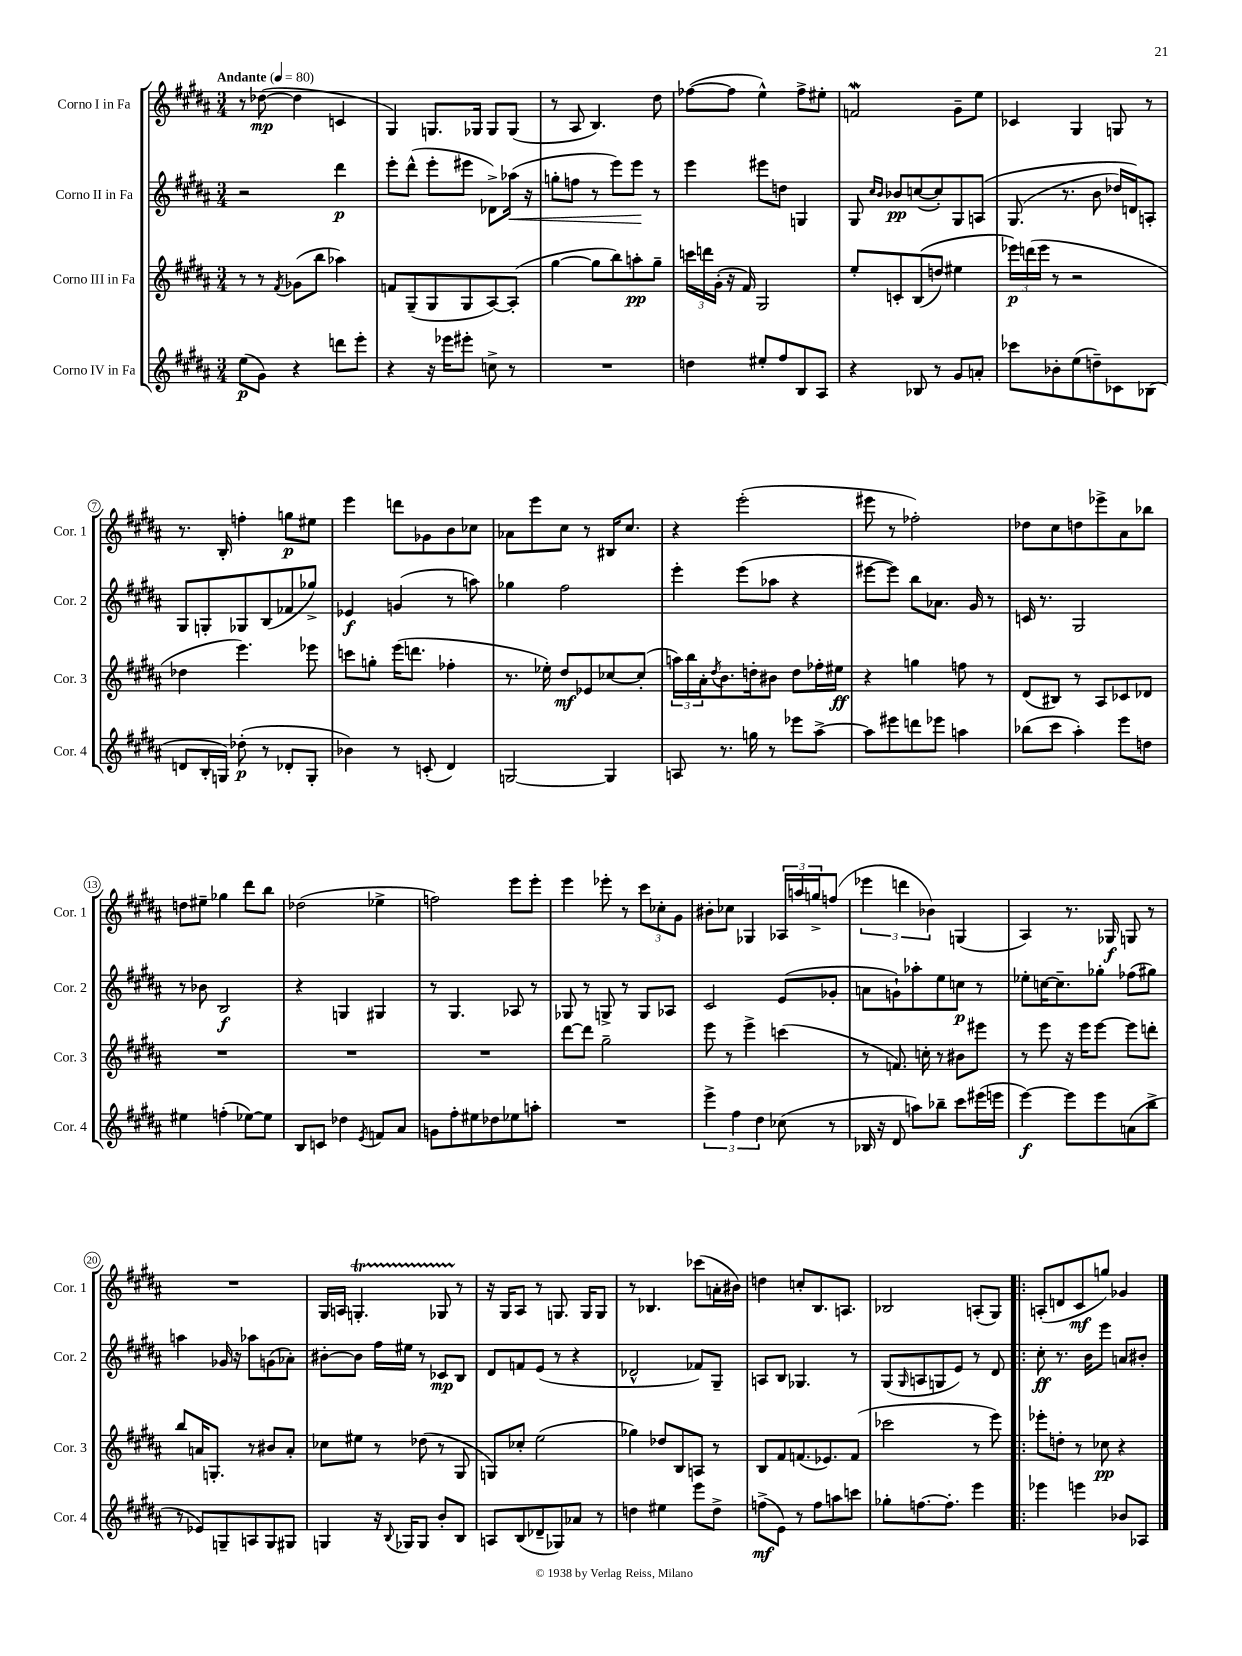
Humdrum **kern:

**kern	**kern	**kern	**kern
*staff4	*staff3	*staff2	*staff1
*clefG2	*clefG2	*clefG2	*clefG2
*k[f#c#g#d#a#]	*k[f#c#g#d#a#]	*k[f#c#g#d#a#]	*k[f#c#g#d#a#]
*M3/4	*M3/4	*M3/4	*M3/4
*MM80	*MM80	*MM80	*MM80
(8ee	8r	2r	8r
8g#)	8r	.	([8dd-
.	8qf#	.	.
4r	(8g-	.	4dd-]
.	8bb	.	.
8ddd	4aa-)	4ddd#	4c
8eee'	.	.	.
=	=	=	=
4r	8f	8eee'	4G#)
.	(8G#~	(8ddd#^^	.
16r	8G#	8eee'	8.G
16eee-	.	.	.
8eee#'	8G#	8eee#	.
.	.	.	16G-
8cc^	[8A#)	8d-^)	8G-
8r	(8A#']	(16aa-	(8G-
.	.	16r	.
=	=	=	=
2.r	[4gg#	8gg'	8r
.	.	8ff	8A#
.	8gg#]	8r	4.B)
.	8bb)	8eee)	.
.	8aa'	8eee	.
.	8gg#~	8r	8dd#
=	=	=	=
4dd	24ccc	4eee	([8ff-
.	24ddd	.	.
.	(24g#'	.	.
.	16r	.	8ff-]
.	16f#)	.	.
8ee#'	2G#	8eee#	4ee^^)
8ff#	.	8dd	.
8B	.	4G	8ff-^
8A#	.	.	8ee#'
=	=	=	=
4r	8ee'	8G#	2f
.	.	16qqcc#	.
.	.	16qqb	.
.	8c'	8b-	.
8B-	&((8B	([8cc	.
8r	8dd)	8cc'])	.
8g#	4ee#	8G#	8g#~
8a'	.	&(8A	8ee
=	=	=	=
8ccc-	24eee-&)	(8.G#	4c-
.	(24ddd	.	.
.	24eee-	.	.
8b-'	8r	.	.
.	.	8.r	.
(8ee	2r	.	4G#
8dd~)	.	8b	.
8c-	.	16dd-)	8G
.	.	16d&)	.
(8B-	.	8A'	8r
=	=	=	=
8d	4dd-	8G#	8.r
16B'	.	8G'	.
16G)	.	.	16B'
(8dd-'	4.eee)	8G-	4ff'
8r	.	(8B	.
8d-'	.	8f-	8gg
8G'	8eee-	8gg-^)	8ee#
=	=	=	=
4b-)	8ccc	4e-	4eee
.	8gg'	.	.
8r	(16eee	(4g	8ddd
.	8.ddd	.	.
(8c'	.	.	8g-
4d#)	4ff-'	8r	8b
.	.	8aa)	8cc-
=	=	=	=
[2G	8.r	4gg-	8a-
.	.	.	8eee
.	16ee-')	.	.
.	8dd#	2ff#	8cc#
.	8e-	.	8r
4G]	[8cc-	.	16B#
.	.	.	8.cc#
.	(8cc-']	.	.
=	=	=	=
8A	24aa)	4eee'	4r
.	24bb	.	.
.	24a#'	.	.
.	8qdd#	.	.
8.r	8.b	.	.
.	.	(8eee	(2eee'
16gg	16dd'	.	.
8r	8b#	8aa-	.
8eee-	8dd	4r	.
[8aa#^	16ff-'	.	.
.	16ee#	.	.
=	=	=	=
8aa#]	4r	[8eee#	8eee#
8eee#	.	8eee#])	8r
8ddd	4gg	8bb	2ff-')
8eee-	.	8.a-	.
4aa	8ff	.	.
.	.	16g#	.
.	8r	8r	.
=	=	=	=
(8bb-	(8d#	16c	8dd-
.	.	8.r	.
8ccc#	8B#)	.	8cc#
4aa#')	8r	2G#	8dd
.	8A#	.	8eee-^
8eee	8c-	.	8a#
8dd	8d-	.	8bb-
=	=	=	=
4ee#	2.r	8r	8dd
.	.	8b-	8ee#~
(4ff'	.	2B	4gg-
[8ee-)	.	.	8ddd#
8ee-]	.	.	8bb
=	=	=	=
8B	2.r	4r	(2dd-
8c	.	.	.
4dd-	.	4G	.
8qe	.	.	.
8f	.	4G#	4ee-^
8a#	.	.	.
=	=	=	=
8g	2.r	8r	2ff)
8ff#'	.	4.G#	.
8ee#	.	.	.
8dd-	.	.	.
8ee-	.	8A-	8eee
8aa'	.	8r	8eee'
=	=	=	=
2.r	[8ddd#	8G-	4eee
.	8ddd#]	8r	.
.	2gg#~	8G^	8eee-'
.	.	8r	8r
.	.	8G	12ccc#
.	.	.	12cc-'
.	.	8A-	.
.	.	.	12g#
=	=	=	=
6eee^	8eee	2c#	8b#'
.	8r	.	8cc-
6ff#	.	.	.
.	4eee^	.	4G-
6dd#	.	.	.
(8cc-	(4ccc	(8e	24A-
.	.	.	24aa
.	.	.	24gg^
8r	.	8g-'	(8ff
=	=	=	=
16B-	8r	8a	6eee-
16r	.	.	.
8d#	8.f)	8g`)	.
.	.	.	6ddd
8aa)	.	8aa-'	.
.	16cc'	.	.
.	.	.	6b-)
8bb-~	8r	8ee	.
8ccc#	8b#	8cc	(4G
(16eee#	8eee#	8r	.
16eee	.	.	.
=	=	=	=
[4eee)	8r	8ee-'	4A#)
.	8eee	[16cc	.
.	.	8.cc~]	.
8eee]	16r	.	8.r
.	16eee	.	.
8eee	[8eee	8gg-'	.
.	.	.	16G-
(8a	8eee]	(8ff-	8G
8bb^	8ddd'	8gg#)	8r
=	=	=	=
8r	8bb	4aa	2.r
8e-)	16a	.	.
.	8.G'	.	.
8G~	.	16g-	.
.	.	16r	.
8A	8r	8aa-	.
8G	8b#	(8g	.
8G#	8a'	8a-')	.
=	=	=	=
4G	8cc-	[8b#'	16G#
.	.	.	16A
.	8ee#	8b#]	4.G'
16r	8r	16ff#	.
8qqB	.	.	.
16G-	.	16ee#	.
8G-	(8dd-	8r	.
8b'	8r	8c-	8G-
8B	8G#	8B	8r
=	=	=	=
8A	8G)	8d#	16r
.	.	.	16G#
(8B	8cc-'	8f	8A#
8d-~	(2ee	(8e	8r
8G-)	.	8r	8.G
8a-	.	4r	.
.	.	.	16G
8r	.	.	8G
=	=	=	=
4dd	4gg-)	2d-^^	8r
.	.	.	4.B-
4ee#	8dd-	.	.
.	8B	.	.
8eee	8A	8f-)	(8ccc-
8dd^	8r	8G#~	16a'
.	.	.	16b#)
=	=	=	=
(8ff^	8B	8A	4dd
8e)	8f#	8B	.
8r	(8.f	4.G-	8cc'
8ff	.	.	8.B
.	8.e-)	.	.
8aa	.	.	.
.	.	.	8.A
8ccc	(8f	8r	.
=	=	=	=
8gg-'	2ccc-	(8G#	2B-
.	.	16qqG#	.
[8.ff	.	8A	.
.	.	8G	.
8.ff']	.	.	.
.	.	8e)	.
4eee	8r	8r	(8A'
.	8eee)	8d#	8G#)
=!|:	=!|:	=!|:	=!|:
4eee-	8eee-'	8cc#'	(8A'
.	8dd'	8.r	8d
4eee	8r	.	8c#
.	.	16b	.
.	8cc-	8eee	8gg)
8b-	4r	8a	4g-
8A-	.	8b#'	.
==	==	==	==
*-	*-	*-	*-
